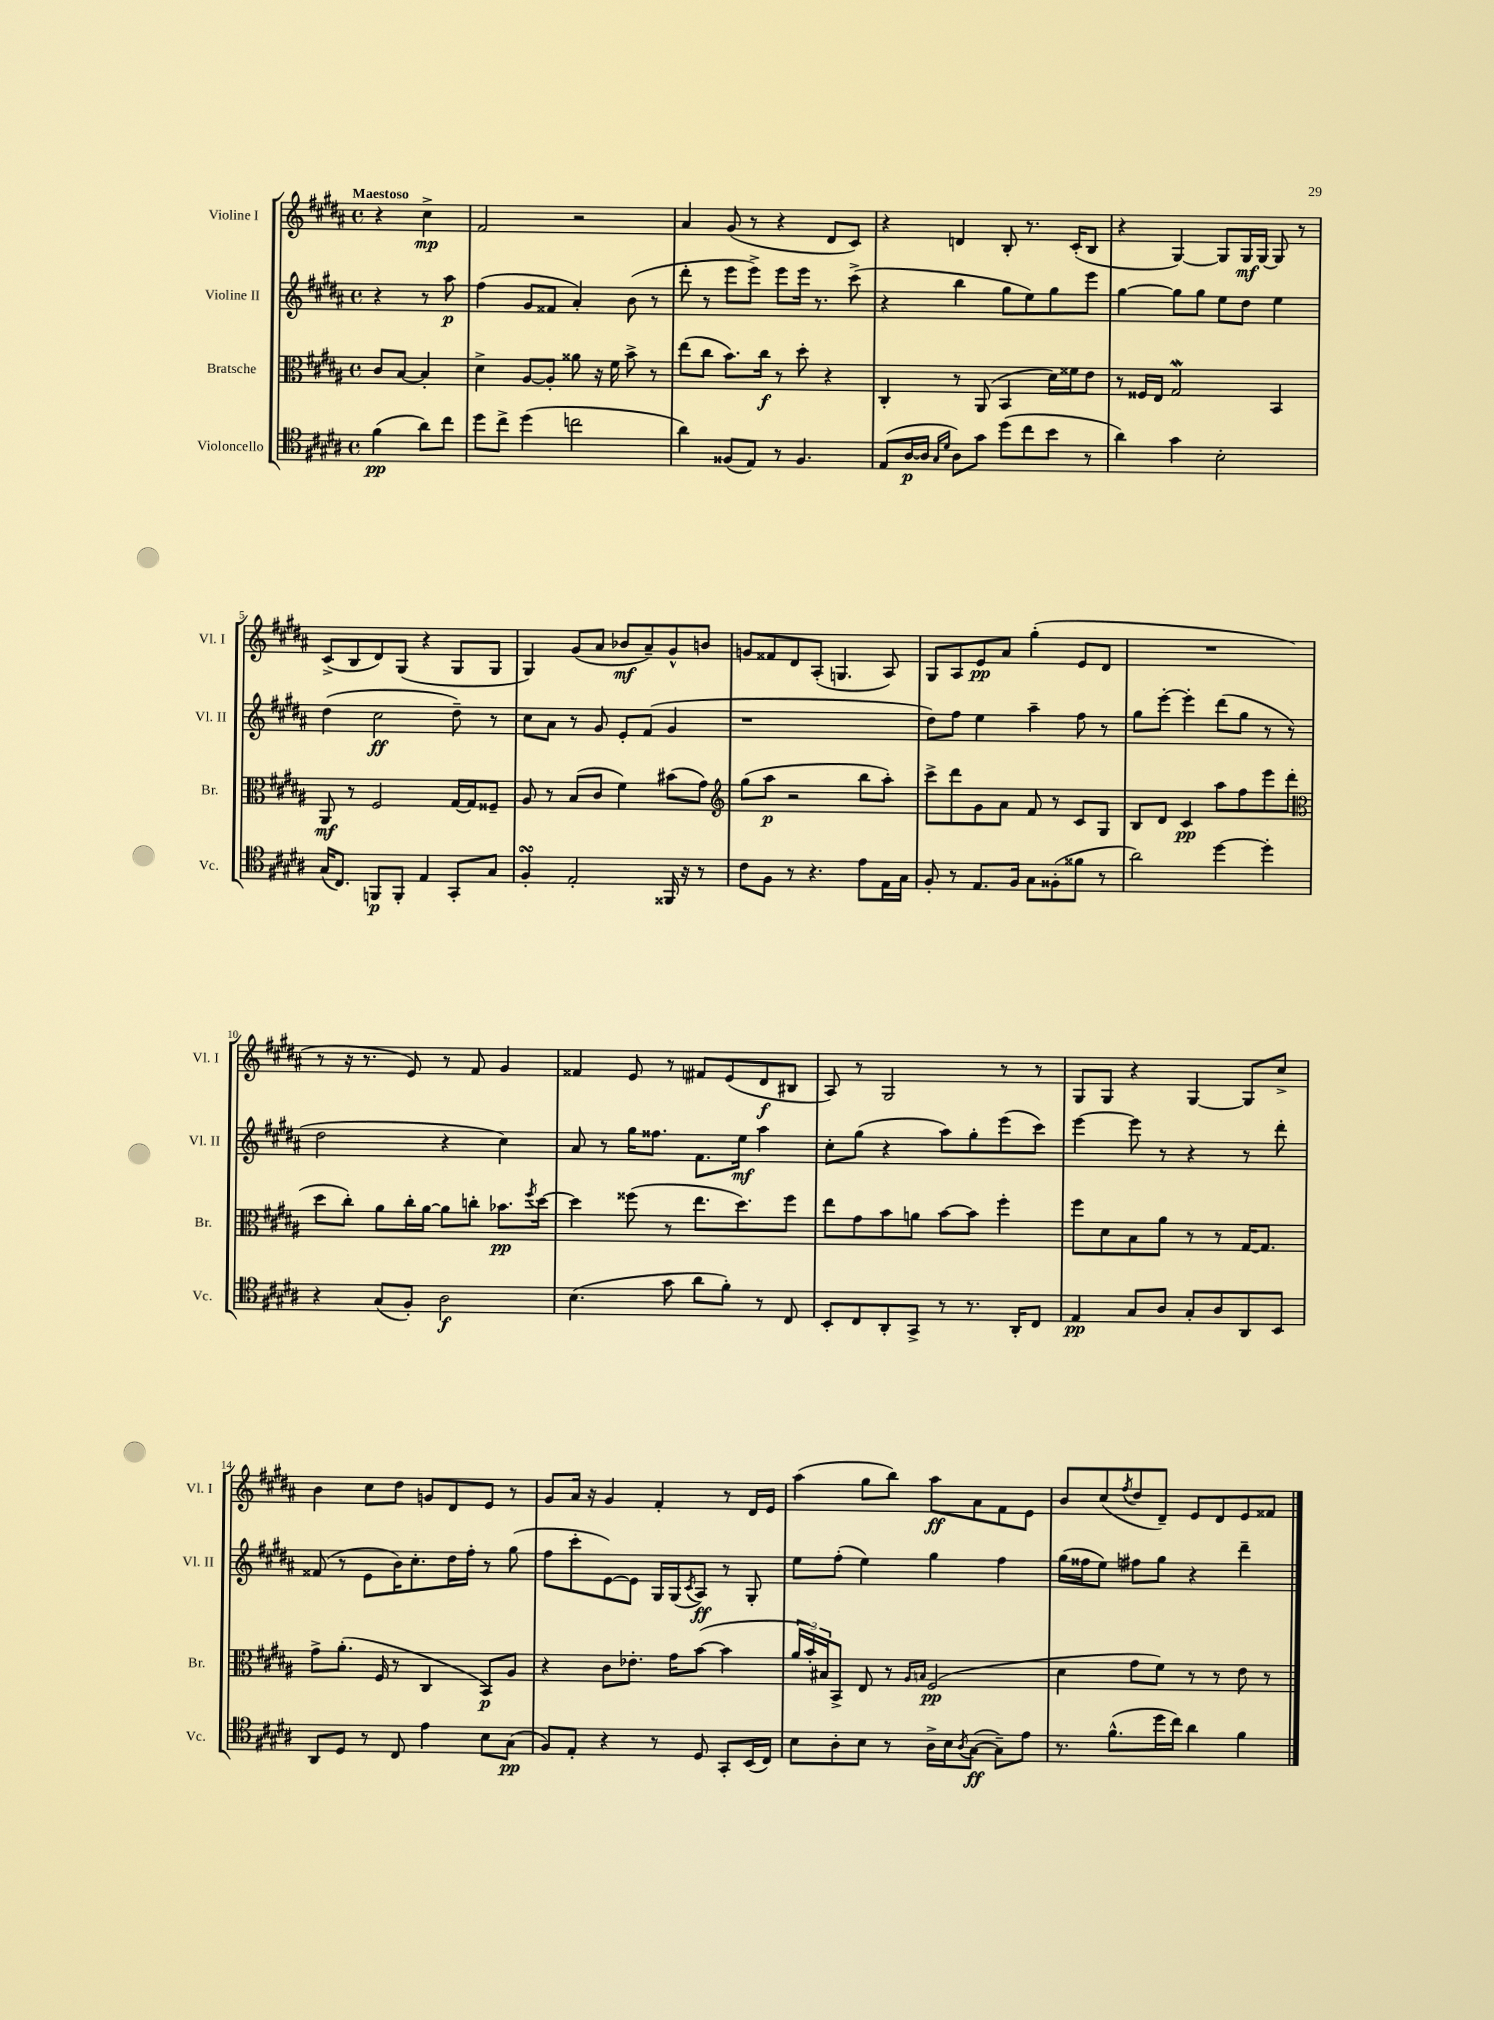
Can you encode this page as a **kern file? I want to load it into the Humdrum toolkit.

**kern	**kern	**kern	**kern
*staff4	*staff3	*staff2	*staff1
*clefC4	*clefC3	*clefG2	*clefG2
*k[f#c#g#d#a#]	*k[f#c#g#d#a#]	*k[f#c#g#d#a#]	*k[f#c#g#d#a#]
*M4/4	*M4/4	*M4/4	*M4/4
*met(c)	*met(c)	*met(c)	*met(c)
(4f#	8c#	4r	4r
.	[8B	.	.
8a#)	4B']	8r	4cc#^
8cc#	.	8aa#	.
=	=	=	=
8dd#	4d#^	(4ff#	2f#
8cc#^	.	.	.
(4dd#	[8A#	8g#	.
.	8A#']	8f##	.
2cc	8a##	4a#')	2r
.	16r	.	.
.	16f#	.	.
.	8b^	(8b	.
.	8r	8r	.
=	=	=	=
4a#)	(8ee	8ddd#'	4a#
.	8cc#	8r	.
(8F##	8.b)	8eee	(8g#
8E)	.	8eee^)	8r
.	16cc#	.	.
8r	8r	8eee	4r
4.F##	8dd#'	16eee	.
.	.	8.r	.
.	4r	.	8d#
.	.	(8ccc#^	8c#)
=	=	=	=
(8E	4C#'	4r	4r
[16A#	.	.	.
16A#]	.	.	.
16qqG#	.	.	.
16qqd#	.	.	.
8A#)	8r	4bb	4d
8g#	(8AA#	.	.
(8dd#	4BB	8gg#	8B'
8cc#	.	8ee)	8.r
8b	16d#)	8gg#	.
.	16f##	.	(16c#'
8r	8e	8eee	8B
=	=	=	=
4a#)	8r	[4gg#	4r
.	16F##	.	.
.	16E	.	.
4g#	2G#	8gg#]	[4G#)
.	.	8gg#	.
2B'	.	8ee	8G#]
.	.	8dd#	16G#
.	.	.	[16G#
.	4BB	4ee	8G#]
.	.	.	8r
=	=	=	=
(16G#	8AA#	(4dd#	(8c#^
8.C#)	.	.	.
.	8r	.	8B
8FF	2F#	2cc#	8d#)
8FF'	.	.	(8G#
4E	.	.	4r
8GG#'	[16G#	8dd#~)	8G#
.	16G#]	.	.
8G#	8F##~	8r	8G#
=	=	=	=
4F#'	8A#	8cc#	4G#)
.	8r	8a#	.
2E'	(8B	8r	(8g#
.	8c#	8g#	8a#
.	4f#)	8e'	8b-
.	.	(8f#	8a#~)
16FF##	(8b#	4g#	8g#^^
16r	.	.	.
8r	8g#)	.	8b
=	=	=	=
*	*clefG2	*	*
8c#	(8gg#	1r	8g
8F#	8aa#	.	8f##
8r	2r	.	8d#
4.r	.	.	(8A#'
.	.	.	4.G
8e	8bb	.	.
16E	8aa#')	.	8A#)
16G#	.	.	.
=	=	=	=
8F#'	8ccc#^	8dd#)	8G#
8r	8ddd#	8ff#	8A#
8.E	8g#	4ee	8e
.	8a#	.	8a#
16F#	.	.	.
8G#	8f#	4aa#~	(4gg#'
(8F##'	8r	.	.
8f##	8c#	8ff#	8e
8r	8G#	8r	8d#
=	=	=	=
2a#)	8B	8gg#	1r
.	8d#	[8eee'	.
.	4c#	4eee']	.
[4dd#	8aa#	(8ddd#	.
.	8ff#	8gg#	.
4dd#']	8eee	8r	.
.	(8ddd#	8r	.
=	=	=	=
*	*clefC3	*	*
4r	8dd#	2dd#	8r
.	8cc#')	.	16r
.	.	.	8.r
(8G#	8a#	.	.
8F#')	16cc#'	.	8e)
.	[16a#	.	.
2A#	8a#]	4r	8r
.	8cc'	.	8f#
.	8.b-	4cc#)	4g#
.	8qff#	.	.
.	[16dd#	.	.
=	=	=	=
(4.B	4dd#]	8a#	4f##
.	.	8r	.
.	(8ff##	16gg#	8e
.	.	8.ff##	.
8g#	8r	.	8r
8a#	8.ee	8.f#	8f#
8f#')	.	.	(8e
.	8.dd#)	16ee	.
8r	.	4aa#	8d#
8C#	8ff##	.	8B#
=	=	=	=
8BB'	8ee	8cc#'	8A#)
8C#	8g#	(8gg#	8r
8AA#'	8b	4r	2G#
8GG#^	8a	.	.
8r	[8b	8aa#)	.
8.r	8b]	8gg#'	.
.	4ff#'	(8eee	8r
16AA#'	.	.	.
8C#	.	8ccc#)	8r
=	=	=	=
4E	8ff#	[4eee	8G#
.	8d#	.	8G#
8G#	8B	8eee]	4r
8A#	8a#	8r	.
8G#'	8r	4r	[4G#
8A#	8r	.	.
8AA#	[16G#	8r	8G#]
.	8.G#]	.	.
8BB	.	8ddd#'	8cc#^
=	=	=	=
8AA#	8g#^	(8f##	4b
8D#	(8.a#'	8r	.
8r	.	8e	8cc#
.	16F#	.	.
8C#	8r	16b)	8dd#
.	.	8.cc#'	.
4e	4C#	.	8g
.	.	16dd#	8d#
.	.	16ff#'	.
8B	8BB)	8r	8e
(8G#	8A#	(8gg#	8r
=	=	=	=
8F#)	4r	8ff#	8g#
8E'	.	8ccc#'	16a#
.	.	.	16r
4r	8c#	[8e)	4g#
.	8.e-'	8e]	.
8r	.	16G#	4f#'
.	16g#	(16G#	.
.	.	8qc#	.
8D#	([8b	8A#)	.
8GG#'	4b]	8r	8r
(16BB	.	8G#'	16d#
16C#)	.	.	16e
=	=	=	=
8B	24a#	8ee	(4aa#
.	24b')	.	.
.	24B#	.	.
8A#'	8BB^	(8ff#'	.
8B	8E	4ee)	8gg#
8r	8r	.	8bb)
.	16qqA#	.	.
.	16qqB	.	.
16A#^	(2F#	4gg#	8aa#
16B	.	.	.
8qA#	.	.	.
([8G#	.	.	8a#
8G#~])	.	4ff#	8f#
8e	.	.	8e
=	=	=	=
8.r	4d#	(16gg#	8b
.	.	16ff##	.
.	.	8ee)	(8cc#
(8.f#^^	.	.	.
.	.	.	8qff#
.	8g#	8ff#	8dd#
16dd#	8f#)	8gg#	8d#~)
16cc#)	.	.	.
4a#	8r	4r	8e
.	8r	.	8d#
4f#	8e	4ddd#~	8e
.	8r	.	8f##
==	==	==	==
*-	*-	*-	*-
